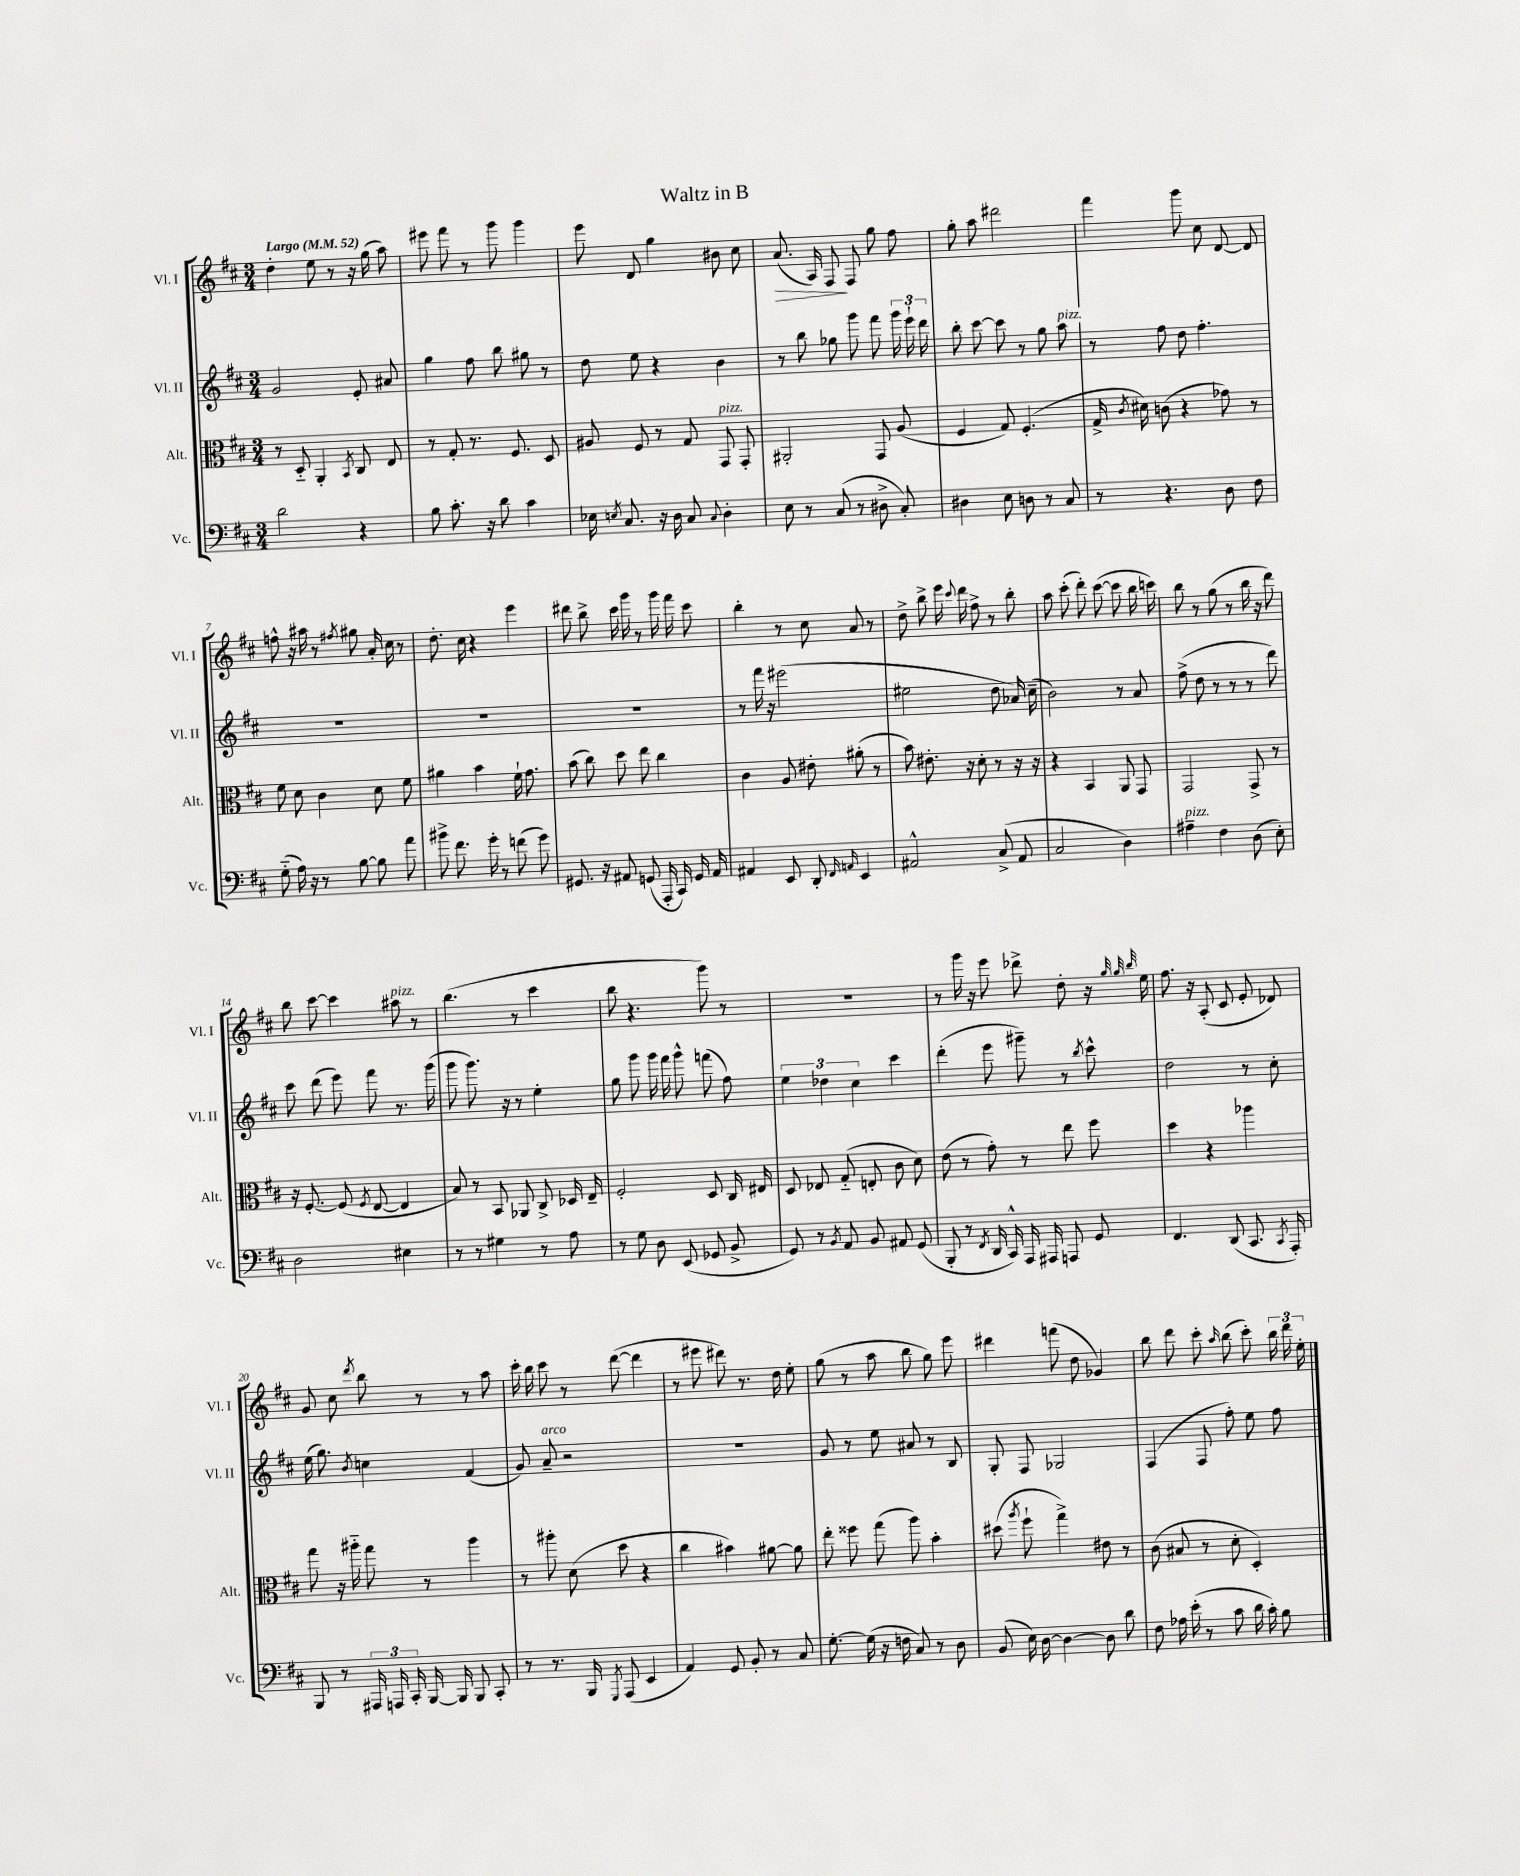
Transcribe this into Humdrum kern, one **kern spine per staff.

**kern	**kern	**kern	**kern
*staff4	*staff3	*staff2	*staff1
*clefF4	*clefC3	*clefG2	*clefG2
*k[f#c#]	*k[f#c#]	*k[f#c#]	*k[f#c#]
*M3/4	*M3/4	*M3/4	*M3/4
*MM52	*MM52	*MM52	*MM52
2d	8r	2g	4dd'
.	8D'~	.	.
.	4AA'	.	8ee
.	.	.	8r
.	8qBB	.	.
4r	8C#	8e'	16r
.	.	.	(16gg
.	8E	8a#	8aa)
=	=	=	=
8B	8r	4gg	8eee#
8.c#'	8G'	.	8fff#
.	8.r	8ff#	8r
16r	.	.	.
8d	.	8bb	8ggg
.	8.F#	.	.
4c#	.	8gg#	4ggg
.	8D	8r	.
=	=	=	=
16E-	8A#	8dd	8eee
8qE	.	.	.
8.C#	.	.	.
.	8F#	8ee	8d
16r	8r	4r	4gg
16D	.	.	.
8C#	8G	.	.
8qqC#	.	.	.
4D'	8GG	4b	8b#
.	8GG'	.	8cc#
=	=	=	=
8E	2AA#'	8r	(8.a
8r	.	8bb	.
.	.	.	16A)
(8C#	.	8gg-	8F#
8r	.	8ggg	8F#
8D#^	8GG	8fff#	8gg
8C#')	(8A	24ggg	8ff#
.	.	24eee`	.
.	.	24ddd	.
=	=	=	=
4D#	4F#	8bb'	8gg'
.	.	[8ccc#	8aa
8E	8G)	8ccc#]	2ddd#
8D	(4.F#'	8r	.
8r	.	8gg	.
8C#	.	8aa	.
=	=	=	=
8r	16G^	8r	4fff#
.	8qc#	.	.
.	16d#)	.	.
4.r	(8c	8ff#	.
.	4r	8dd	8ggg
.	.	4.ff#'	8cc#
8D	8g-)	.	[8d
8F#	8r	.	8d]
=	=	=	=
(8G'~	8f#	2.r	8ff^^
16A)	8d	.	16r
16r	.	.	16aa#
8r	4c#	.	8r
.	.	.	8qff#
[8B	.	.	8gg#
8B]	8d	.	16a'
.	.	.	16cc#
8a	8f#	.	8r
=	=	=	=
8b#^	4a#	2.r	8.dd'
8.f#	.	.	.
.	.	.	16cc#
.	4b	.	4r
16g'	.	.	.
8r	.	.	.
(8f	16f#`	.	4eee
.	8.g	.	.
8g)	.	.	.
=	=	=	=
8.GG#	(8b	2.r	8ddd#
.	8cc#)	.	8bb^
16r	.	.	.
8AA#	8dd	.	16ccc#
.	.	.	16ggg
(8GG	8ee	.	8r
16AAA'	4cc#	.	16ggg
16CC#)	.	.	16fff#
16GG	.	.	8ccc#
16AA#	.	.	.
=	=	=	=
4AA#	4c#	8r	4bb'
.	.	16fff#	.
.	.	16r	.
8EE	8A	(2eee#	8r
8DD'	8e#'	.	8cc#
16qqFF#	.	.	.
16qqAA	.	.	.
4EE	(8a#'	.	8a
.	8r	.	8r
=	=	=	=
2AA#^^	8b)	2ee#	8dd^
.	8.e#'	.	8bb^
.	.	.	16eee
.	.	.	8qqccc#
.	16r	.	16ddd
.	8d'	.	8ff#^
(8C#^	8r	8dd	8r
8AA#	16r	16a-)	8bb'
.	16r	(16cc#~	.
=	=	=	=
2C#	4r	2b)	8aa
.	.	.	(8ccc#'
.	4BB	.	8ddd')
.	.	.	([8ccc#
4D)	8AA	8r	8ccc#]
.	8GG	8a	16bb
.	.	.	16ccc)
=	=	=	=
4A#~	2GG	(8ff#^	8bb
.	.	8dd	8r
4F#	.	8r	(8gg
.	.	8r	8r
(8D	8GG^	8r	16bb
.	.	.	16r
8E')	8r	8ddd)	8ddd)
=	=	=	=
2D	16r	8ccc#	8bb
.	[8.F#'	.	.
.	.	(8ddd	[8ccc#
.	(8F#]	8eee)	4ccc#]
.	8qF#	.	.
.	[8E	8fff#	.
4E#	4E]	8.r	8aa#
.	.	.	8r
.	.	(16ggg	.
=	=	=	=
8r	8B)	8ggg	(4.bb
8r	8r	8.ggg)	.
4G#	8BB	.	.
.	.	16r	.
.	8AA-	8r	8r
8r	8C#^	4ee'	4ccc#
8A	16D-	.	.
.	16E~	.	.
=	=	=	=
8r	2F#'	8gg	8bb
8G	.	8ggg	4.r
8D	.	16ggg	.
.	.	16fff#	.
(8EE	.	8ggg^^	.
8GG-	8D	(8fff	8ggg)
8BB^	16C#	8ff#)	8r
.	16E#	.	.
=	=	=	=
8GG)	8D	6ee	2.r
8r	8E-	.	.
.	.	6dd-	.
8qBB	.	.	.
8AA	(8G'~	.	.
.	.	6cc#	.
8BB	8E'	.	.
8AA#	8c#	4ccc#	.
(8GG	8d)	.	.
=	=	=	=
8BBB'	(8e	(4ddd'	8r
8r	8r	.	16ggg
.	.	.	16r
8qFF#	.	.	.
16DD	8g')	8eee	8eee
16CC#^^)	.	.	.
16AAA	8r	8ggg#~)	8ddd-^
16AAA#	.	.	.
8AAA	8ee	8r	8dd'
.	.	8qbb	.
8GG	8ff#	8ccc#^^	16r
.	.	.	32qqgg
.	.	.	32qqgg
.	.	.	32qqbb
.	.	.	16ee
=	=	=	=
4.FF#	4dd	2dd	8.ff#
.	.	.	16r
.	4r	.	(8A'
(8DD	.	.	8c#
8.CC#	4aa-	8r	8e'
.	.	8cc#'	8d-)
8qCC#	.	.	.
16AAA')	.	.	.
=	=	=	=
8BBB	8gg	(16ee	8g
.	.	8.gg)	.
8r	16r	.	8cc#
.	16aa#'~	.	.
.	.	8qb	8qddd
24AAA#	8gg	4cc	8bb
24AAA	.	.	.
24CC#'	.	.	.
[16BBB	8r	.	8r
16BBB]	.	.	.
8BBB	4aa#	(4f#	8r
8CC#'	.	.	8aa
=	=	=	=
8r	8r	8g)	16ccc#'
.	.	.	16bb
8.r	8aa#'	8a~	8ccc#
.	(8d	2r	8r
16BBB	.	.	.
8qGGG	.	.	.
(8AAA	8dd	.	([8ddd
4EE	4r	.	4ddd]
=	=	=	=
4AA)	4cc#	2.r	8r
.	.	.	8eee#
8GG	4b#)	.	8ddd#)
8BB'	.	.	8.r
8r	[8a#	.	.
.	.	.	16dd
8C#	8a#]	.	8ee'
=	=	=	=
[8.G'	8ee'	8g	(8gg
.	8ff##	8r	8r
(16G]	.	.	.
16r	(8gg	8ee	8aa
16F	.	.	.
8C#)	8aa)	8a#	8bb
8r	4b'	8r	8gg)
8D	.	8B	8eee
=	=	=	=
(8BB	(8dd#	8G'	4ddd#
.	8qaa	.	.
16E)	8ff#`	8F#	.
[16D	.	.	.
4D_	4gg^)	2G-	(8fff
.	.	.	8dd
8D]	8e#	.	4g-)
8d	8r	.	.
=	=	=	=
8F#	(8c#	(4F#	8bb
16A-	8B#	.	8ddd
(16e'	.	.	.
8r	8r	8F#	8ccc#'
.	.	.	16qqaa
8c#	8d'	8ff#')	(8bb
16d	4D')	8ee	8ccc#')
16c#')	.	.	.
8B	.	8ff#	24bb
.	.	.	24ddd
.	.	.	24ee'
==	==	==	==
*-	*-	*-	*-
